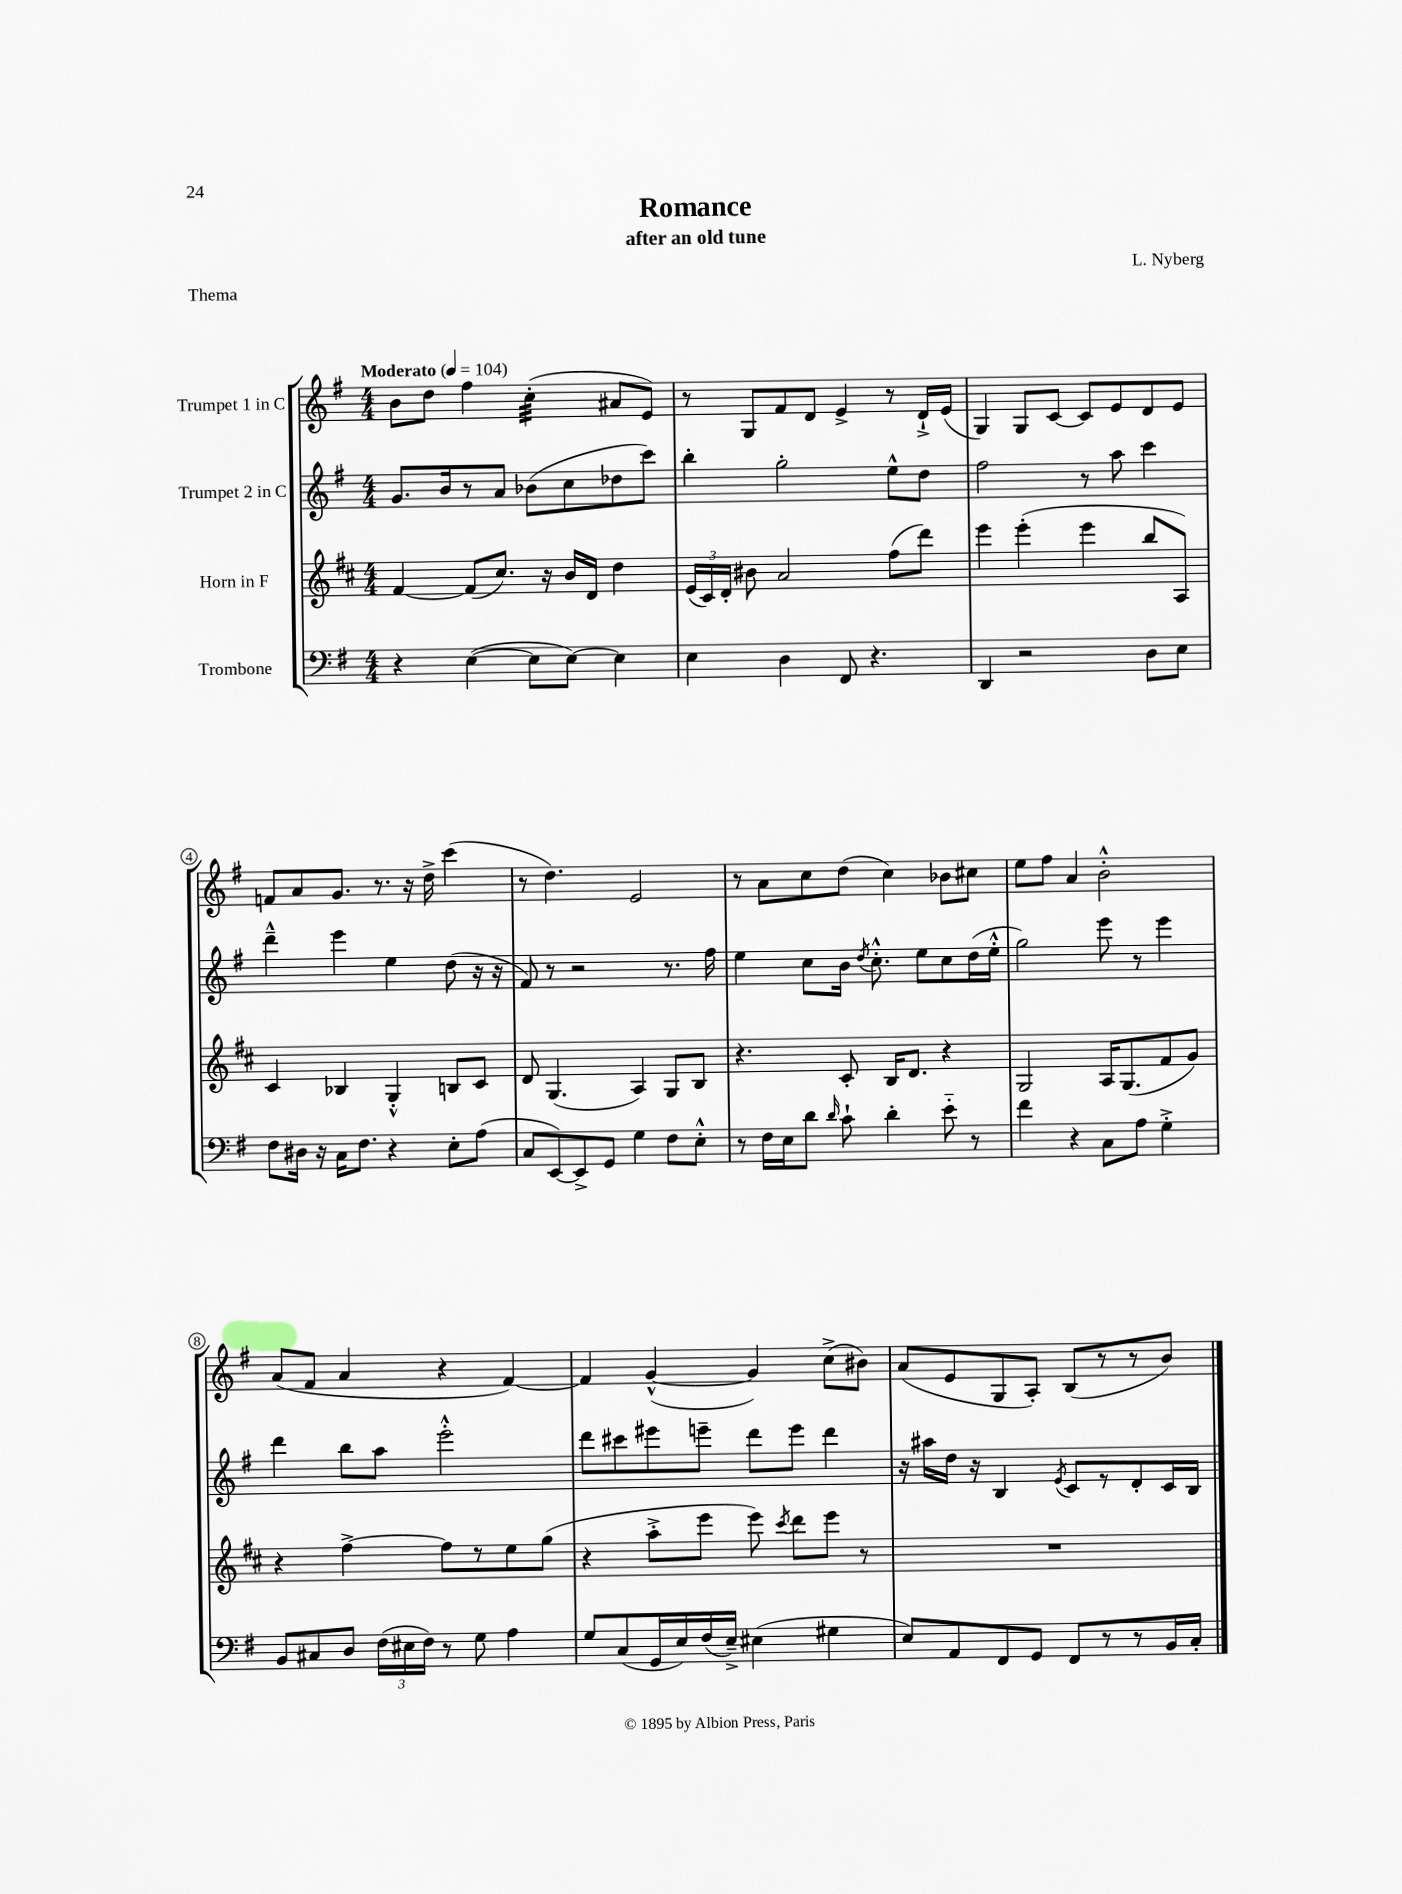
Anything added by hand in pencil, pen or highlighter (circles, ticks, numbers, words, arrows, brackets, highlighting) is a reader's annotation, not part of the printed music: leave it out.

**kern	**kern	**kern	**kern
*staff4	*staff3	*staff2	*staff1
*clefF4	*clefG2	*clefG2	*clefG2
*k[f#]	*k[f#c#]	*k[f#]	*k[f#]
*M4/4	*M4/4	*M4/4	*M4/4
*MM104	*MM104	*MM104	*MM104
4r	[4f#	8.g	8b
.	.	.	8dd
.	.	16b	.
([4E	(8f#]	8r	4ff#
.	8.cc#)	8a	.
8E]	.	(8b-	(4cc'
.	16r	.	.
[8E)	16b	8cc	.
.	16d	.	.
4E]	4dd	8dd-	8a#
.	.	8ccc)	8e)
=	=	=	=
4E	(24e	4bb'	8r
.	24c#)	.	.
.	24d'	.	.
.	8b#	.	8G
4D	2a	2gg'	8f#
.	.	.	8d
8FF#	.	.	4e^
4.r	.	.	.
.	(8ff#	8ee^^	8r
.	8ddd)	8dd	16d`^
.	.	.	(16e
=	=	=	=
4DD	4eee	2ff#	4G)
2r	(4eee'	.	8G
.	.	.	[8c
.	4eee	8r	8c]
.	.	8aa	8e
8D	8bb	4ccc	8d
8E	8A)	.	8e
=	=	=	=
8F#	4c#	4ddd~^^	8f
16D#	.	.	8a
16r	.	.	.
16C	4B-	4eee	8.g
8.F#	.	.	.
.	.	.	8.r
4r	4G'^^	4ee	.
.	.	.	16r
.	.	.	16dd^
8E'	8B	(8dd	(4ccc
(8A	8c#	16r	.
.	.	16r	.
=	=	=	=
8C	8d	8f#)	8r
[8EE)	(4.G	8r	4.dd)
8EE^]	.	2r	.
8GG	.	.	.
4G	4A)	.	2e
8F#	8G	8.r	.
8E'^^	8B	.	.
.	.	16ff#	.
=	=	=	=
8r	4.r	4ee	8r
16F#	.	.	8a
16E	.	.	.
8d	.	8cc	8cc
16qqd	.	.	.
8c`	8c#'	16b	(8dd
.	.	8qdd	.
.	.	8.cc'^^	.
4d'	16B	.	4cc)
.	8.d	.	.
.	.	8ee	.
8e'~	4r	8cc	8b-
8r	.	(16dd	8cc#
.	.	16ee'^^	.
=	=	=	=
4f#	2G	2gg)	8ee
.	.	.	8ff#
4r	.	.	4a
8C	16A	8eee	2b'^^
.	(8.G	.	.
8A	.	8r	.
4G'^	8f#	4eee	.
.	8g)	.	.
=	=	=	=
8BB	4r	4ddd	(8a
8C#	.	.	8f#
8D	[4ff#^	8bb	4a
(24F#	.	8aa	.
24E#	.	.	.
24F#)	.	.	.
8r	8ff#]	2eee'^^	4r
8G	8r	.	.
4A	8ee	.	[4f#)
.	(8gg	.	.
=	=	=	=
8G	4r	8ddd	4f#]
(8C	.	8ccc#	.
16GG	8aa'^	8eee#	([4g^^
16E)	.	.	.
(16F#	8eee	8eee~	.
16E~^)	.	.	.
(4E#	8eee)	8ddd	4g])
.	8qccc#	.	.
.	8ddd	8eee	.
4G#	8eee	4ddd	(8cc^
.	8r	.	8b#)
=	=	=	=
8E)	1r	16r	(8a
.	.	16aa#	.
8AA	.	16dd	8e
.	.	16r	.
8FF#	.	4B	8G
8GG	.	.	8A')
.	.	8qe	.
8FF#	.	8c	(8B
8r	.	8r	8r
8r	.	8d'	8r
16BB	.	16c	8b)
16C'	.	16B	.
==	==	==	==
*-	*-	*-	*-
